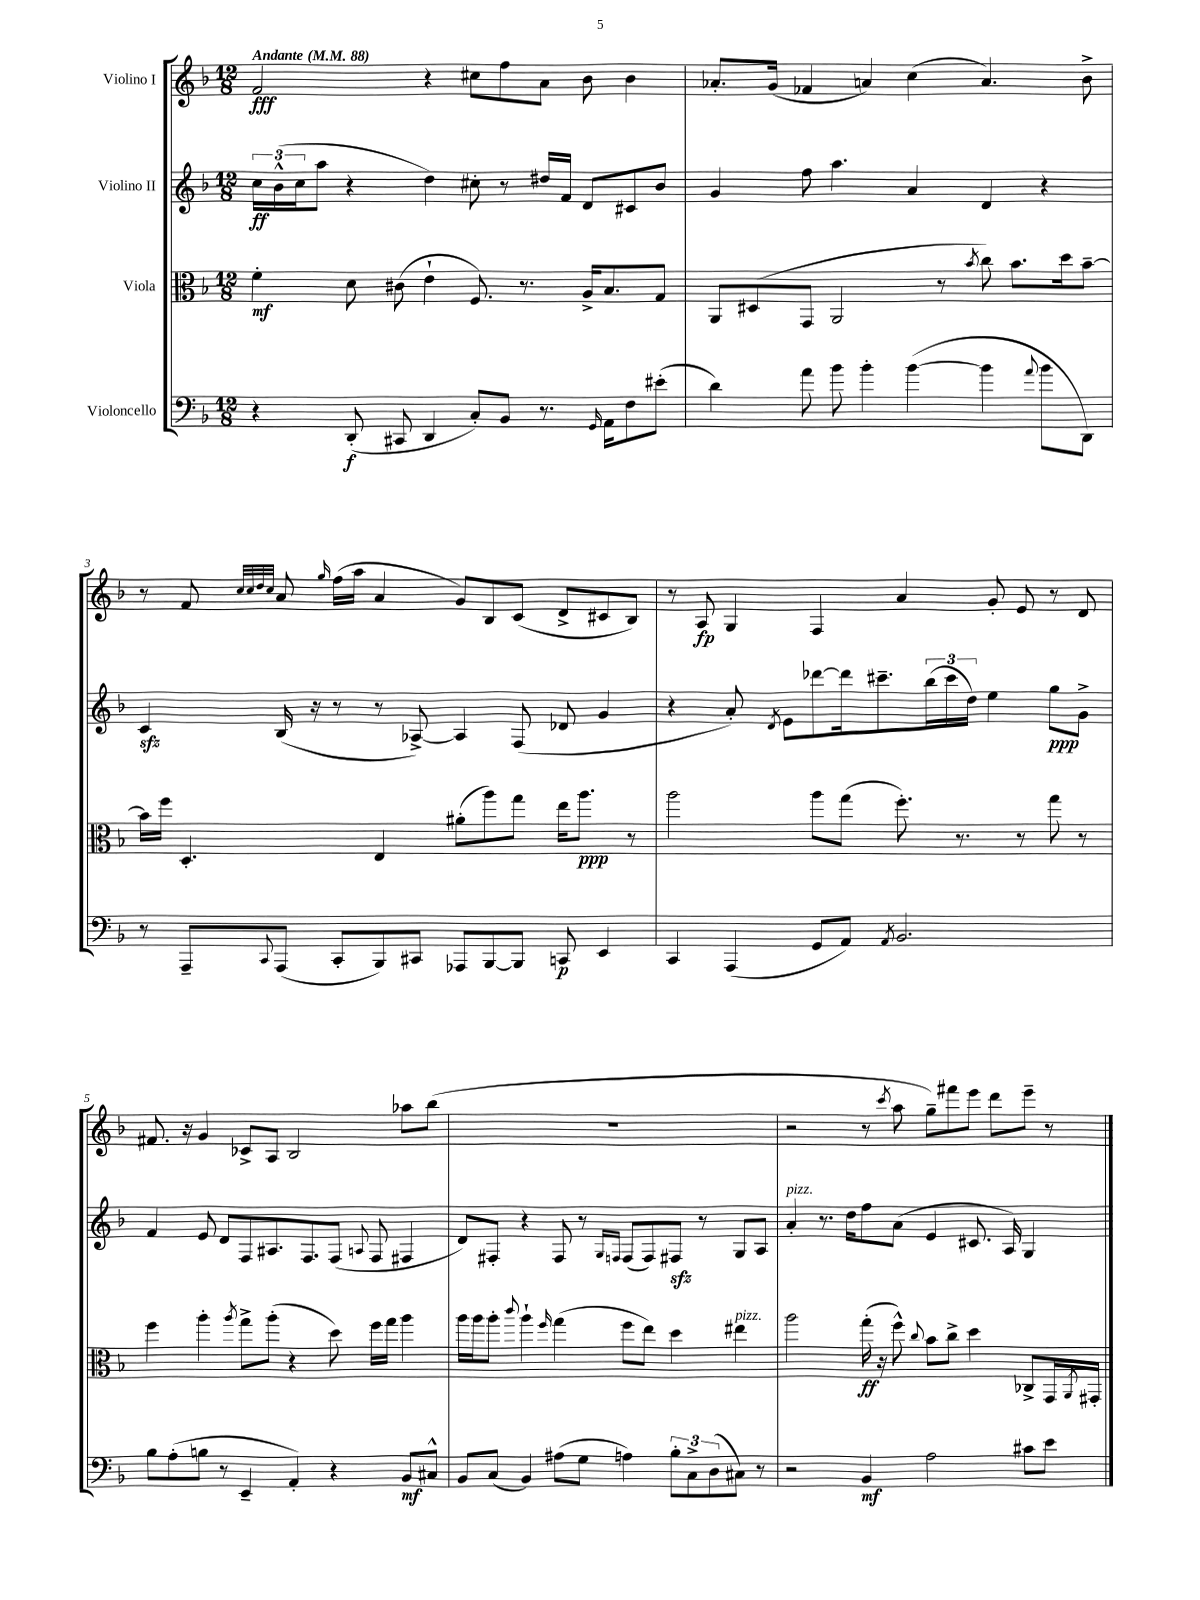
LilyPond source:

<<
\new StaffGroup <<
\new Staff = "s0" \with { instrumentName = "Violino I" } {
    \clef treble \key f \major \numericTimeSignature \time 12/8 \tempo "Andante" 4 = 88
    f'2\fff r4 cis''8 f''8 a'8 bes'8 bes'4 |
    aes'8.-. g'16( fes'4 a'4) c''4( a'4.) bes'8-> |
    r8 f'8 \grace { c''32 c''32 d''32 c''32 } a'8 \grace { g''16 } f''16( a''16 a'4 g'8) bes8 c'8( d'8-> cis'8 bes8) |
    r8 a8\fp g4 f4 a'4 g'8-. e'8 r8 d'8 |
    fis'8. r16 g'4 ces'8-> a8 bes2 aes''8 bes''8( |
    R1. |
    r2 r8 \acciaccatura { c'''8 } a''8 g''8--) fis'''8 e'''8 d'''8 e'''8-- r8 \bar "|." |
}
\new Staff = "s1" \with { instrumentName = "Violino II" } {
    \clef treble \key f \major \numericTimeSignature \time 12/8
    \tuplet 3/2 { c''16\ff bes'16-^( c''16 } a''8 r4 d''4) cis''8-. r8 dis''16 f'16 d'8 cis'8 bes'8 |
    g'4 f''8 a''4. a'4 d'4 r4 |
    c'4\sfz bes16( r16 r8 r8 aes8~->) aes4 f8( des'8 g'4 |
    r4 a'8-.) \acciaccatura { d'8 } e'8 des'''8~ des'''16 cis'''8.-- \tuplet 3/2 { bes''16( cis'''16 d''16) } e''4 g''8\ppp g'8-> |
    f'4 e'8 d'8 f8 ais8. f8. f8( \appoggiatura { a8 } f8 fis4 |
    d'8) fis8-. r4 fis8 r8 \grace { g16 f16 } f8( f8) fis8\sfz r8 g8 a8 |
    a'4-.^\markup { \italic "pizz." } r8. d''16 f''8 a'8( e'4 cis'8. a16) g4 \bar "|." |
}
\new Staff = "s2" \with { instrumentName = "Viola" } {
    \clef alto \key f \major \numericTimeSignature \time 12/8
    f'4-.\mf d'8 cis'8( e'4-! f8.) r8. a16-> bes8. g8 |
    a,8 dis8( g,8 a,2 r8 \acciaccatura { bes'8 } c''8) bes'8. d''16 bes'8~-- |
    bes'16 f''16 d4.-. e4 ais'8-.( a''8) g''8 e''16 a''8.\ppp r8 |
    a''2 a''8 g''8( f''8.-.) r8. r8 g''8 r8 |
    f''4 a''4-. \acciaccatura { a''8 } g''8-> a''8-.( r4 d''8) f''16 g''16 a''4 |
    a''16 a''16 a''8-. \appoggiatura { c'''8 } a''4-! \grace { f''16 } g''4( f''8 e''8) d''4 eis''4^\markup { \italic "pizz." } |
    a''2 g''16-.\ff( r16 f''8-^) \appoggiatura { c''8 } bes'8 c''8-> d''4 ces8-> g,16 \acciaccatura { a,8 } gis,16-. \bar "|." |
}
\new Staff = "s3" \with { instrumentName = "Violoncello" } {
    \clef bass \key f \major \numericTimeSignature \time 12/8
    r4 d,8-.\f( cis,8 d,4 c8-.) bes,8 r8. \grace { g,16 } a,16 f8 eis'8-.( |
    d'4) a'8 bes'8 bes'4-. bes'4~( bes'4 \appoggiatura { a'8 } bes'8 d,8) |
    r8 a,,8-- \appoggiatura { c,8 } a,,8( c,8-. bes,,8) cis,8 aes,,8 bes,,8~ bes,,8 c,8\p e,4 |
    c,4 a,,4( g,8 a,8) \acciaccatura { a,8 } bes,2. |
    bes8 a8-.( b8 r8 e,4-- a,4-.) r4 bes,8\mf cis8-^ |
    bes,8 c8( bes,4) ais8( g8 a4) \tuplet 3/2 { bes8-. c8-> d8( } cis8) r8 |
    r2 bes,4\mf a2 cis'8 e'8 \bar "|." |
}
>>
>>
